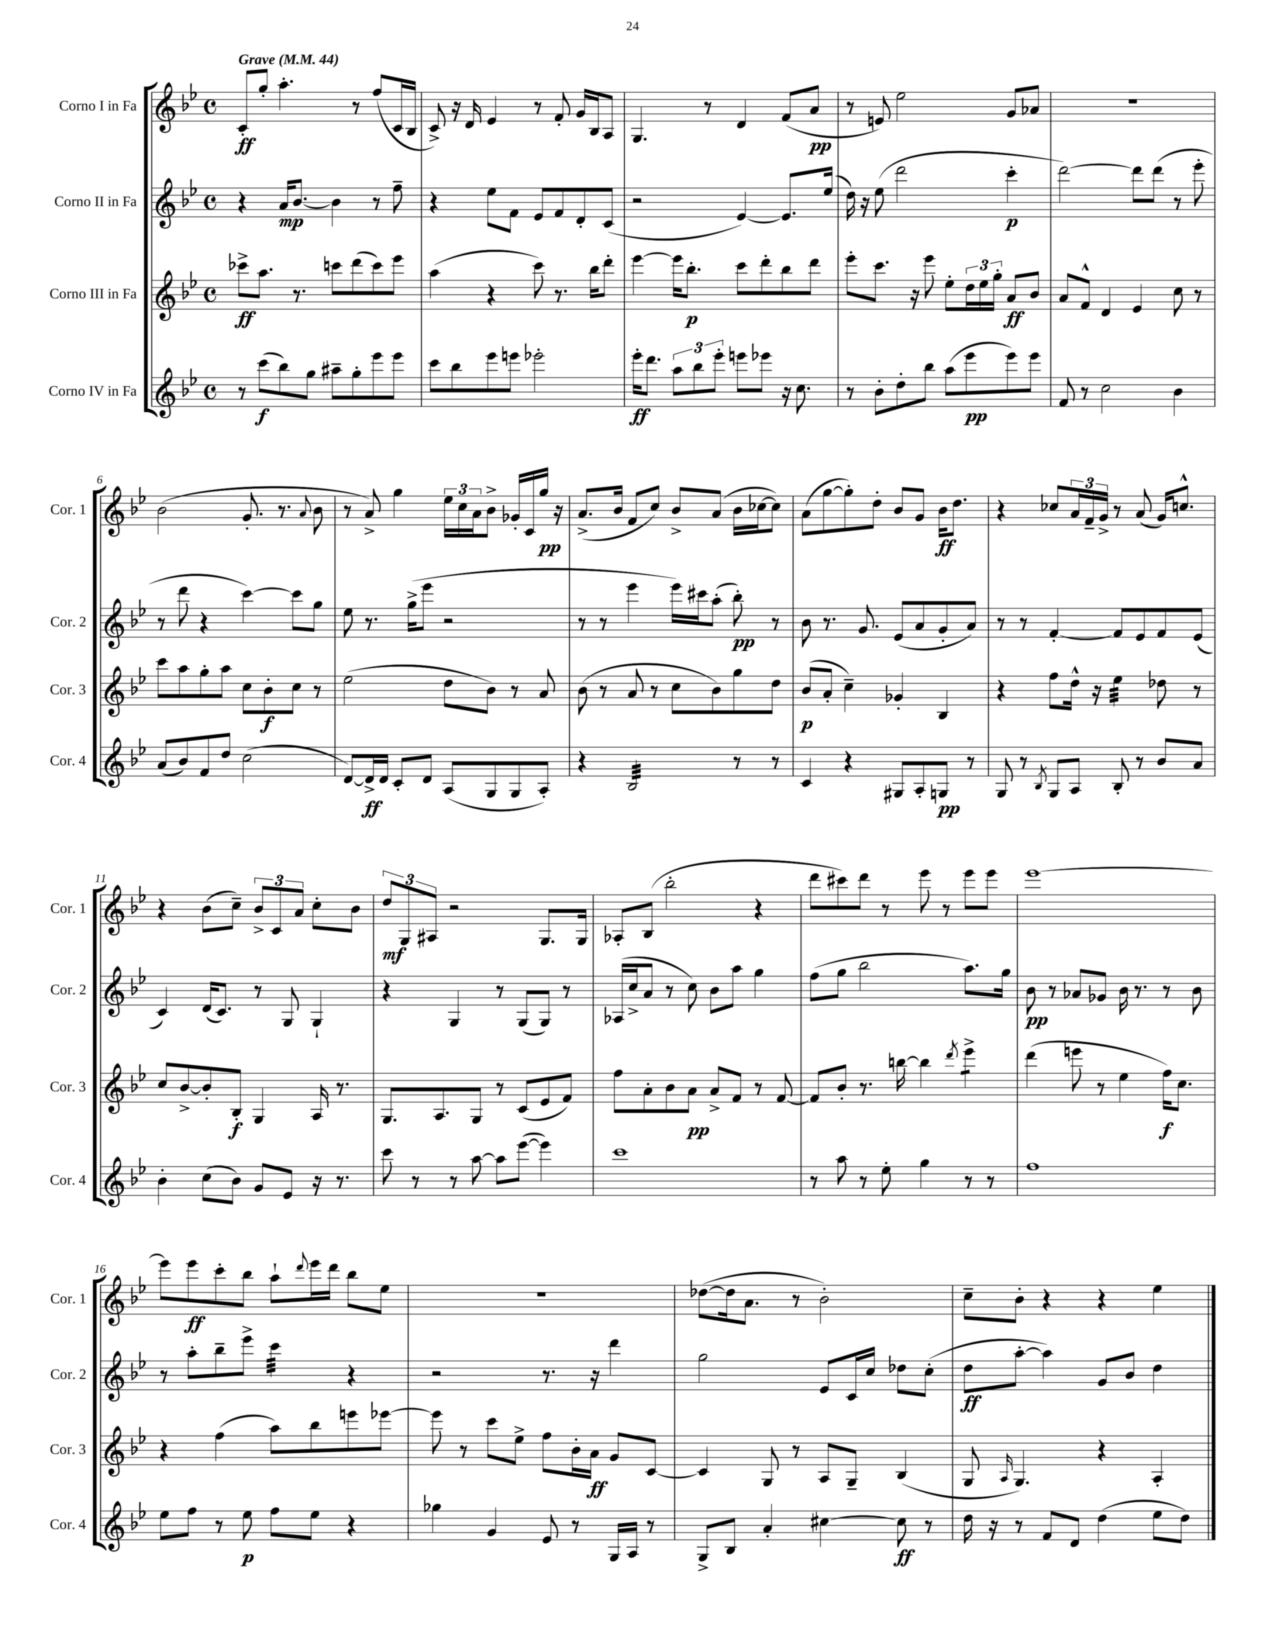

**kern	**kern	**kern	**kern
*staff4	*staff3	*staff2	*staff1
*clefG2	*clefG2	*clefG2	*clefG2
*k[b-e-]	*k[b-e-]	*k[b-e-]	*k[b-e-]
*M4/4	*M4/4	*M4/4	*M4/4
*met(c)	*met(c)	*met(c)	*met(c)
*MM44	*MM44	*MM44	*MM44
8r	8ccc-^\L	4r	8c'/L
(8ccc\L	8.aa\J	.	8gg'/J
8bb-\)	.	16a/LK	4.aa'\
.	8.r	[8.b-/J	.
8gg\J	.	.	.
8aa#~\L	8ccc\L	4b-\]	.
8gg'\	(8ddd\	.	8r
8eee-\	8ccc\)	8r	(8ff/L
8eee-\J	8eee-\J	8ff~\	16c/L
.	.	.	16B-/JJ
=	=	=	=
8ccc\L	(4aa\	4r	8c^/)
8bb-\	.	.	16r
.	.	.	16d/
8eee-\	4r	8ee-\L	4e-/
8eee\J	.	8f\J	.
2eee-'\	8ccc\)	8e-/L	8r
.	8.r	8f/	8f'/
.	.	8d'/	16g/LL
.	16bb-\LK	.	16B-/J
.	8ddd'\J	(8c/J	8A/J
=	=	=	=
16eee-'\LK	[4eee-\	2r	4.G/
8.ddd\J	.	.	.
12aa\L	16eee-\]LK	.	.
.	8.bb-'\J	.	.
12bb-\	.	.	.
.	.	.	8r
12eee-'\J	.	.	.
8eee\L	8ccc\L	[4e-/)	4d/
8eee-\J	8ddd'\	.	.
16r	8bb-\	8.e-/]L	(8f/L
8.cc\	.	.	.
.	8ddd\J	.	8a/J
.	.	(16ee-/Jk	.
=	=	=	=
8r	8eee-'\L	16dd\)	8r
.	.	16r	.
8b-'\L	8.ccc\J	(8ee-\	8e/)
8dd'\	.	2ddd\	2ee-\
.	16r	.	.
8bb-\J	8eee-\	.	.
(8aa\L	8ee-'\L	.	.
8eee-\	24dd\L	.	.
.	24ee-\	.	.
.	24gg'\JJ	.	.
8eee-\)	8a/L	4ccc'\	8g/L
8eee-\J	8b-/J	.	8a-/J
=	=	=	=
8f/	8a/L	[2ddd\)	1r
8r	8f^^/J	.	.
2cc\	4d/	.	.
.	4e-/	8ddd\]L	.
.	.	(8ddd\J	.
4b-\	8cc\	8r	.
.	8r	8eee-'\	.
=	=	=	=
(8a/L	8ccc\L	8r	(2b-\
8b-/)	8aa\	8ddd\	.
8f/	8gg'\	4r	.
8dd/J	8aa\J	.	.
(2cc\	8cc\L	[4ccc\)	8.g'/
.	8b-'\	.	.
.	.	.	8.r
.	8cc\J	8ccc\]L	.
.	.	.	8qqa/
.	8r	8gg\J	8b-\
=	=	=	=
[8d/L)	(2ee-\	8ee-\	8r
16d^/]L	.	8.r	8a^/)
16d/JJ	.	.	.
8c'/L	.	.	4gg\
.	.	(16gg^\LK	.
8d/J	.	8eee-\J	.
(8A/L	8dd\L	2r	24ee-\LL
.	.	.	24cc\
.	.	.	24a\J
8G/	8b-\J)	.	8b-^\J
8G/	8r	.	16g-'/LL
.	.	.	16c/
8A'/J)	8a/	.	16gg/JJ
.	.	.	16r
=	=	=	=
4r	(8b-\	8r	(8.a^/L
.	8r	8r	.
.	.	.	16b-/Jk
2B-/	8a/	4eee-\	8f/L
.	8r	.	8cc/J)
.	8cc\L	16eee-\LL)	8b-^/L
.	.	16ccc#\J	.
.	8b-\)	(8aa'\J	(8a/J
8r	8gg\	8bb-'\)	16b-\LL
.	.	.	[16cc-\J
8r	8dd\J	8r	8cc-\]J)
=	=	=	=
4c/	(8b-/L	8b-\	(8a\L
.	8a'/J	8.r	[8gg\
4r	4cc~\)	.	8gg'\])
.	.	8.g/	.
.	.	.	8dd'\J
8G#/L	4g-'/	(8e-/L	8b-/L
8A'/	.	8a/	8g/J
8G/J	4B-/	8g'/	16b-\LK
.	.	.	8.dd\J
8r	.	8a/J)	.
=	=	=	=
8G/	4r	8r	4r
8r	.	8r	.
8qB-/	.	.	.
8G/L	8ff\L	[4f'/	8cc-/L
8A/J	16dd^^\Jk	.	24a/L
.	.	.	24f~/
.	16r	.	.
.	.	.	24g^/JJ
8B-'/	4ee-\	8f/]L	8r
8r	.	8e-/	(8a/
8b-/L	8dd-\	8f/	16g/LK)
.	.	.	8.cc^^/J
8a/J	8r	(8e-/J	.
=	=	=	=
4b-'\	8cc/L	4c/)	4r
.	[8b-^/	.	.
(8cc\L	8b-'/]	(16d/LK	(8b-\L
.	.	8.c/J)	.
8b-\J)	8B-'/J	.	8cc~\J)
8g/L	4G/	8r	12b-^/L
.	.	.	12c/
8e-/J	.	8G/	.
.	.	.	12a/J
16r	16A/	4G`/	8cc'\L
8.r	8.r	.	.
.	.	.	8b-\J
=	=	=	=
8ccc\	8.G/L	4r	12dd/L
.	.	.	12G/
8r	.	.	.
.	.	.	12A#/J
.	8.A/	.	.
8r	.	4G/	2r
[8aa\	8G/J	.	.
8aa\]L	8r	8r	.
([8eee-\J	(8c/L	(8G/L	.
4eee-\])	8e-/	8G/J)	8.G/L
.	8f/J)	8r	.
.	.	.	16G/Jk
=	=	=	=
1ccc	8ff\L	(16A-/LL	8A-'/L
.	.	16cc^/J	.
.	8a'\	8a/J	(8B-/J
.	8b-\	8r	2bb-'\
.	8a\J	8cc\)	.
.	8a^/L	8b-\L	.
.	8f/J	8aa\J	.
.	8r	4gg\	4r
.	[8f/	.	.
=	=	=	=
8r	8f/]L	(8ff\L	8ddd\L
8aa\	8b-'/J	8gg\J	8ccc#\)
8r	8.r	2bb-\	8ddd\J
8ee-'\	.	.	8r
.	[16bb\	.	.
4gg\	4bb\]	.	8eee-\
.	.	.	8r
.	8qddd/	.	.
8r	4eee-^\	8.aa\L)	8eee-\L
8r	.	.	8eee-\J
.	.	16gg\Jk	.
=	=	=	=
1ff	(4ddd\	8b-\	[1eee-
.	.	8r	.
.	8eee\	8a-/L	.
.	8r	8g-/J	.
.	4ee-\	16b-\	.
.	.	8.r	.
.	16ff\LK)	8r	.
.	8.cc\J	.	.
.	.	8b-\	.
=	=	=	=
8ee-\L	4r	8r	8eee-\]L
8ff\J	.	8aa'\L	8eee-\
8r	(4ff\	8bb-~\	8ccc'\
8ee-\	.	8eee-^\J	8bb-\J
8ff\L	8aa\L)	4ccc\	8aa`\L
.	.	.	8qqddd/
8ee-\J	8bb-\	.	16eee-\L
.	.	.	16ddd\JJ
4r	8eee\	4r	8bb-\L
.	[8eee-\J	.	8ee-\J
=	=	=	=
4gg-\	8eee-\]	2r	1r
.	8r	.	.
4g/	8ccc\L	.	.
.	8ee-^\J	.	.
8e-/	8ff\L	8.r	.
8r	16b-'\L	.	.
.	16a\JJ	16r	.
16G/LL	8g/L	4ddd\	.
16A/JJ	.	.	.
8r	[8c/J	.	.
=	=	=	=
8G^/L	4c/]	2gg\	([8dd-\L
8B-/J	.	.	16dd-\]k
.	.	.	8.a\J
4a'/	8G/	.	.
.	8r	.	8r
[4cc#\	8A/L	8e-/L	2b-'\)
.	8G~/J	16c/L	.
.	.	16cc/JJ	.
8cc#\]	(4B-/	8dd-\L	.
8r	.	(8cc'\J	.
=	=	=	=
16dd\	8G/	8dd\L	8cc~\L
16r	.	.	.
.	16qqA/	.	.
8r	4.G/)	[8aa'\J	8b-'\J
8f/L	.	4aa\])	4r
8d/J	.	.	.
(4dd\	4r	8g/L	4r
.	.	8b-/J	.
8ee-\L	4A'/	4dd\	4ee-\
8dd\J)	.	.	.
==	==	==	==
*-	*-	*-	*-
